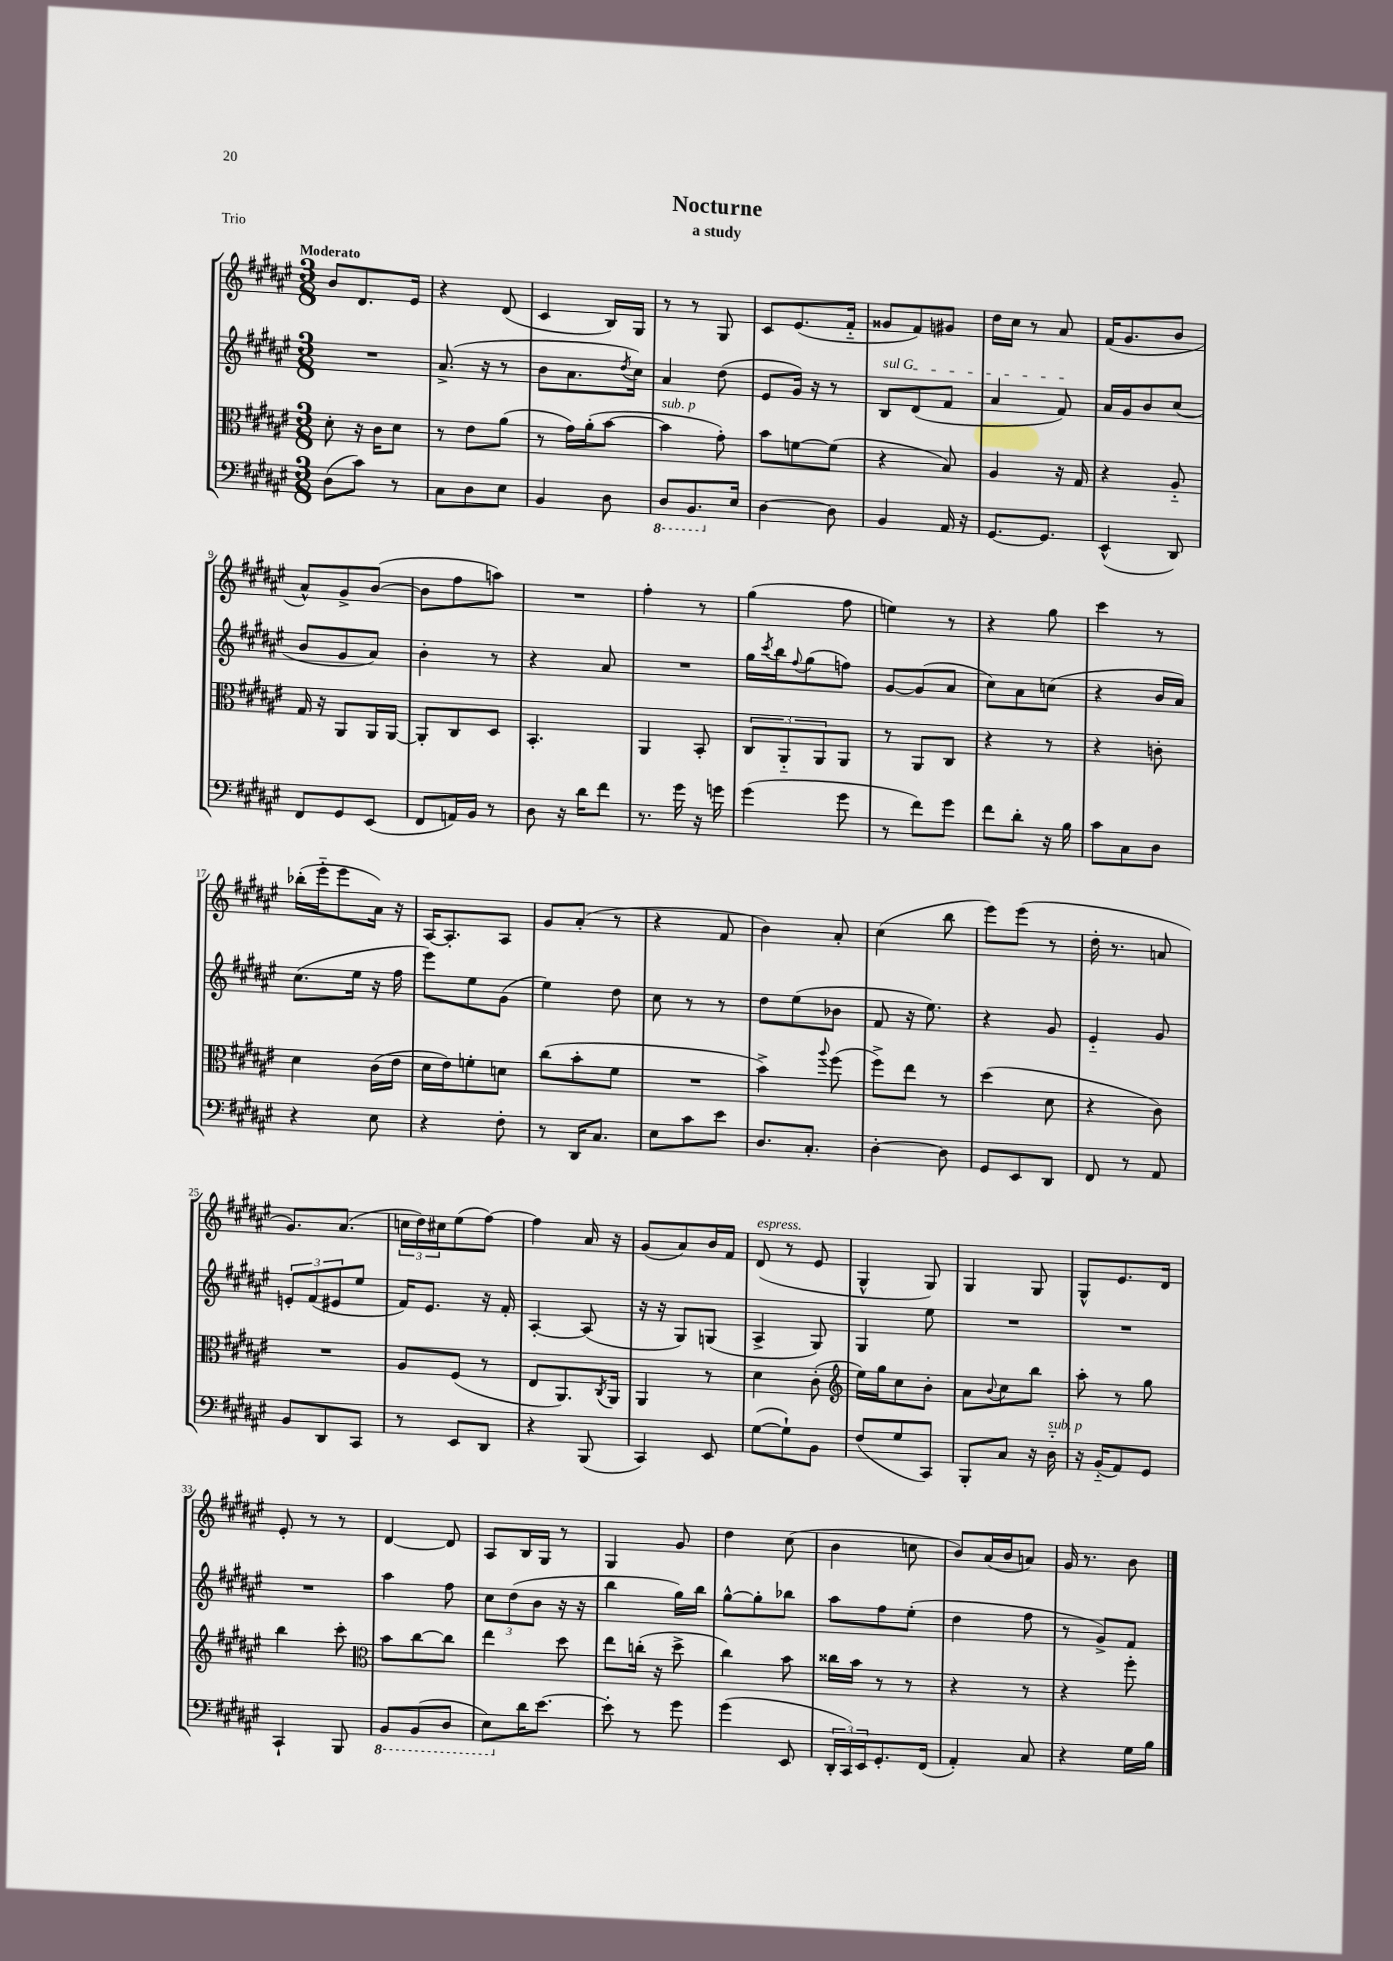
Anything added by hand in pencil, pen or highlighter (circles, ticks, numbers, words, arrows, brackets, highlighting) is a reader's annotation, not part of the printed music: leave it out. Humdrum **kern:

**kern	**kern	**kern	**kern
*staff4	*staff3	*staff2	*staff1
*clefF4	*clefC3	*clefG2	*clefG2
*k[f#c#g#d#a#e#]	*k[f#c#g#d#a#e#]	*k[f#c#g#d#a#e#]	*k[f#c#g#d#a#e#]
*M3/8	*M3/8	*M3/8	*M3/8
(8D#	8d#'	4.r	8b
8c#)	16r	.	8.d#
.	16c#	.	.
8r	8d#	.	.
.	.	.	16e#
=	=	=	=
8C#	8r	(8.a#^	4r
8D#	8e#	.	.
.	.	16r	.
8E#	(8a#	8r	(8d#
=	=	=	=
4BB	8r	8b	4c#
.	16g#)	8.a#	.
.	(16a#'	.	.
8D#	[8b	.	16B)
.	.	8qdd#	.
.	.	16cc#)	16G#
=	=	=	=
8DD#	4b]	4a#	8r
8.BBB	.	.	8r
.	8g#')	(8dd#	8G#
16E#	.	.	.
=	=	=	=
[4D#	8b	8e#	8c#
.	[8f	16g#)	(8.e#
.	.	16r	.
8D#]	(8f]	8r	.
.	.	.	16f#'~
=	=	=	=
4BB	4r	8B	8g##
.	.	(8d#	8f#)
16AA#	8B)	8f#	8g#
16r	.	.	.
=	=	=	=
[8.GG#	4A#	4a#	16dd#
.	.	.	16cc#
.	.	.	8r
8.GG#]	.	.	.
.	16r	8f#)	8a#
.	16G#	.	.
=	=	=	=
(4EE#^^	4r	16a#	(16f#
.	.	16g#	8.g#
.	.	8b	.
8DD#)	8A#'~	(8cc#	8b
=	=	=	=
8FF#	16G#	8b	8a#^^)
.	16r	.	.
8GG#	8AA#	8g#	8g#^
(8EE#	16AA#	8a#)	([8b
.	[16AA#	.	.
=	=	=	=
8FF#	8AA#']	4b'	8b]
16AA)	8C#	.	8ff#
16BB	.	.	.
8r	8D#	8r	8aa)
=	=	=	=
8D#	4.BB'	4r	4.r
16r	.	.	.
16d#	.	.	.
8f#	.	8a#	.
=	=	=	=
8.r	4AA#	4.r	4ff#'
16g#	.	.	.
16r	8BB'	.	8r
16g	.	.	.
=	=	=	=
(4g#	12C#	16gg#	(4gg#
.	.	8qccc#	.
.	.	16bb	.
.	12AA#'~	.	.
.	.	8qqff#	.
.	.	(8gg#	.
.	12AA#	.	.
8g#	8AA#	8ff)	8ff#
=	=	=	=
8r	8r	[8g#	4ee)
8f#)	8AA#	(8g#]	.
8g#	8C#	8a#	8r
=	=	=	=
8f#	4r	8cc#)	4r
8d#'	.	8a#	.
16r	8r	(8cc	8gg#
16B	.	.	.
=	=	=	=
8c#	4r	4r	4ccc#
8C#	.	.	.
8D#	8c'	16b	8r
.	.	16a#)	.
=	=	=	=
4r	4d#	(8.cc#	(16bb-'
.	.	.	16eee#'~
.	.	.	8eee#
.	.	16ee#	.
8E#	(16c#	16r	16a#)
.	16e#	16ff#	16r
=	=	=	=
4r	16d#	8eee#)	[16A#
.	16e#)	.	8.A#']
.	8f'	8ee#	.
8F#'	8d	(8g#	8A#
=	=	=	=
8r	(8cc#	4ee#)	8g#
16DD#	8b'	.	(8a#'
8.C#	.	.	.
.	8f#	8dd#	8r
=	=	=	=
8E#	4.r	8cc#	4r
8c#	.	8r	.
8e#	.	8r	8f#
=	=	=	=
8.D#	4b^)	8dd#	4b)
.	.	(8ee#	.
8.C#'	.	.	.
.	8qqaa#	.	.
.	(8ff#	8b-	8a#'
=	=	=	=
[4D#'	8ff#^)	8f#	(4cc#
.	8ee#	16r	.
.	.	8.ee#)	.
8D#]	8r	.	8bb
=	=	=	=
8GG#	(4dd#	4r	8eee#)
8EE#	.	.	(8eee#
8DD#	8d#	8g#	8r
=	=	=	=
8FF#	4r	4e#'~	16dd#'
.	.	.	8.r
8r	.	.	.
8AA#	8c#)	8g#	8a
=	=	=	=
8BB	4.r	12e'	8.g#)
.	.	(12f#	.
8DD#	.	.	.
.	.	12e#	.
.	.	.	(8.a#
8CC#	.	8ee#	.
=	=	=	=
8r	8A#	16f#)	24cc
.	.	.	24dd#)
.	.	8.e#	.
.	.	.	24cc#
8EE#	(8F#	.	(8ee#
8DD#	8r	16r	[8ff#)
.	.	16f#'	.
=	=	=	=
4r	8E#	[4A#'	4ff#]
.	8.AA#)	.	.
(8BBB	.	(8A#]	16a#
.	8qC#	.	.
.	16AA#	.	16r
=	=	=	=
4CC#)	4AA#	16r	(8g#
.	.	16r	.
.	.	8G#)	8a#)
8EE#	8r	(8G	16b
.	.	.	16f#
=	=	=	=
([8G#	4d#	4A#^	(8d#
8G#`])	.	.	8r
8BB	(8c#'	8G#)	8e#
=	=	=	=
*	*clefG2	*	*
(8F#	16ee#)	4G#	4G#^^
.	16gg#	.	.
8G#	8cc#	.	.
8CC#)	8b'	8ee#	8G#)
=	=	=	=
8BBB'	8a#	4.r	4G#
.	8qqb	.	.
8C#	8cc#	.	.
16r	8bb	.	8G#
16D#'~	.	.	.
=	=	=	=
16r	8aa#'	4.r	8G#^^
(16BB'~	.	.	.
8AA#)	8r	.	8.e#
8GG#	8gg#	.	.
.	.	.	16d#
=	=	=	=
4CC#`	4bb	4.r	8e#'
.	.	.	8r
8BBB	8ccc#'	.	8r
=	=	=	=
*	*clefC3	*	*
8BBB	8b	4aa#	[4d#
(8BBB	[8cc#	.	.
8DD#	8cc#]	8ff#	8d#]
=	=	=	=
8EE#)	4ee#	12cc#	8A#
.	.	(12dd#	.
16d#	.	.	16B
.	.	12b	.
[8.e#	.	.	16G#
.	8dd#	16r	8r
.	.	16r	.
=	=	=	=
8e#']	8ee#	4bb	4G#
8r	(16cc'	.	.
.	16r	.	.
8g#	8dd#^	16gg#)	8g#
.	.	16bb	.
=	=	=	=
(4g#	4cc#)	[8gg#^^	4dd#
.	.	8gg#']	.
8EE#	8b	8bb-	(8cc#
=	=	=	=
24DD#'	16cc##	8aa#	4b
24CC#)	.	.	.
.	16b	.	.
24EE#	.	.	.
8.GG#'	8r	8ff#	.
.	8r	(8ee#'	8cc
(16FF#	.	.	.
=	=	=	=
4AA#')	4r	4dd#	8b)
.	.	.	(16a#
.	.	.	16b
8C#	8r	8ff#	8a)
=	=	=	=
4r	4r	8r	16g#
.	.	.	8.r
.	.	8g#^)	.
16G#	8ff#'	8f#	8b
16B	.	.	.
==	==	==	==
*-	*-	*-	*-
